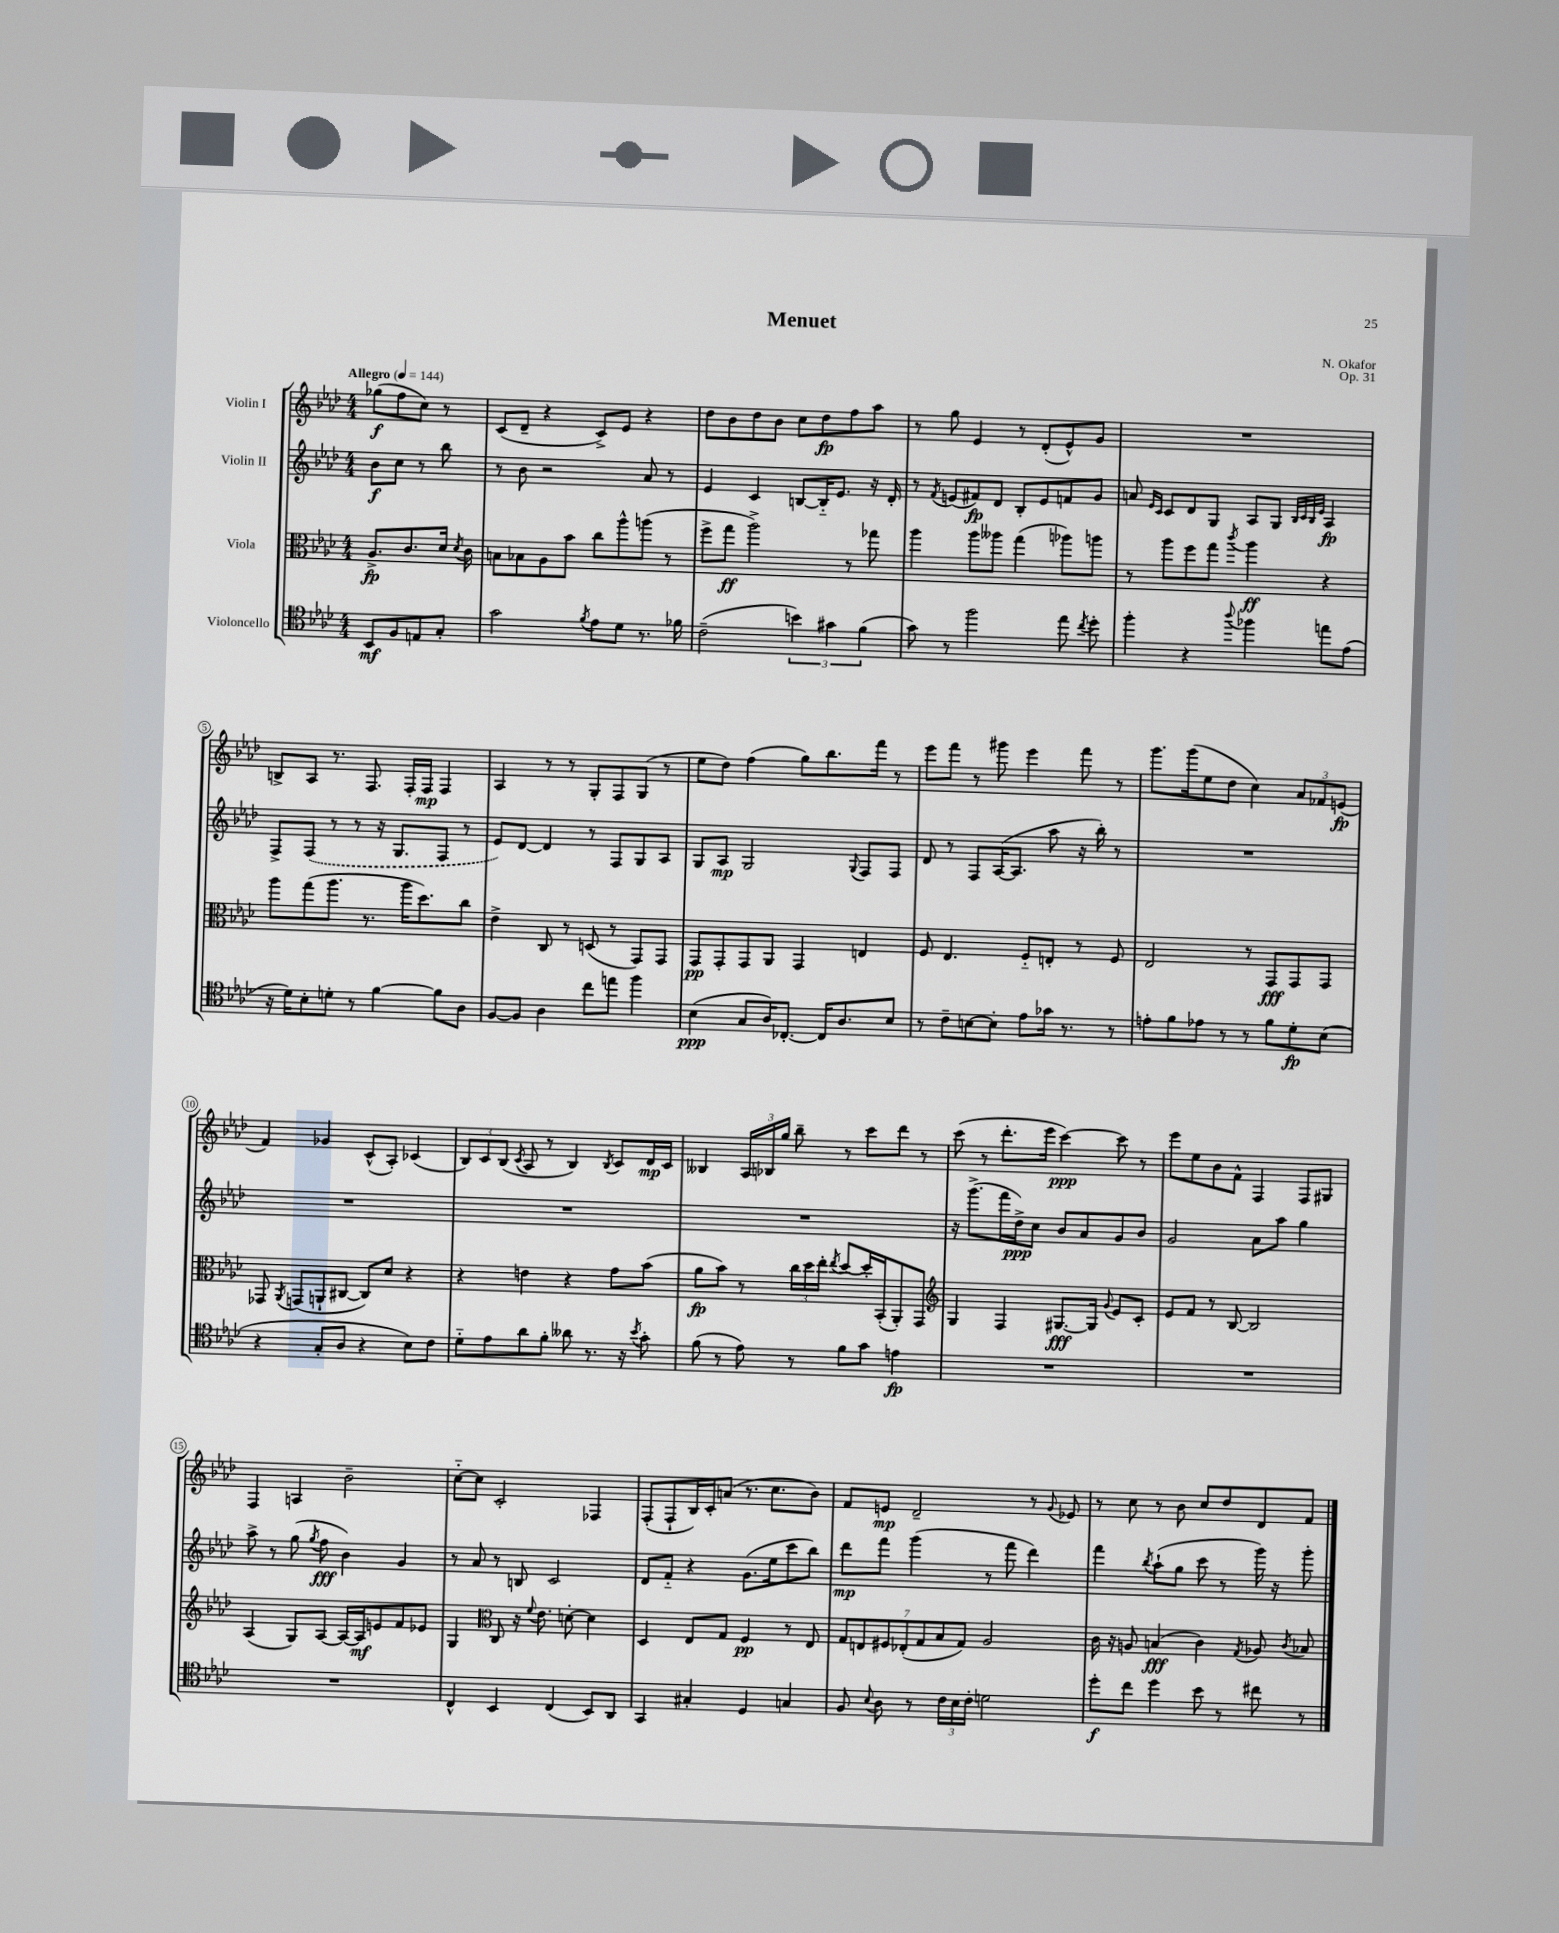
\header { title = "Menuet" composer = "N. Okafor" opus = "Op. 31" }
<<
\new StaffGroup <<
\new Staff = "s0" \with { instrumentName = "Violin I" } {
    \clef treble \key aes \major \numericTimeSignature \time 4/4 \partial 2 \tempo "Allegro" 4 = 144
    \autoBeamOff ges''8[\f( f''8 c''8]) r8 |
    c'8[( des'8]-- r4 c'8[->) ees'8] r4 |
    des''8[ bes'8 des''8 bes'8] c''8[ des''8\fp f''8 aes''8] |
    r8 g''8 ees'4 r8 des'8[-.( ees'8-^) g'8] |
    R1 |
    b8[-> aes8] r8. f8. f16[-. f16]\mp f4 |
    aes4 r8 r8 g8[-. f8 g8]( r8 |
    ees''8[ des''8]) f''4( g''8[) bes''8. f'''16] r8 |
    ees'''8[ f'''8] r8 gis'''8 ees'''4 f'''8 r8 |
    g'''8.[ g'''16( ees''8 des''8] c''4) \tuplet 3/2 { aes'8[ fes'8 e'8]\fp( } |
    f'4) ges'4 c'8[-^( aes8]-.) ces'4( |
    \tuplet 3/2 { bes8[) c'8 bes8]( } \acciaccatura { c'8 } aes8 r8 bes4) \acciaccatura { bes8 } c'8[ des'16\mp c'16] |
    beses4 \tuplet 3/2 { aes16[ bes16 g''16] } bes''8-- r8 c'''8[ des'''8] r8 |
    c'''8( r8 des'''8.[-. ees'''16] c'''4~\ppp) c'''8 r8 |
    ees'''8[ ees''8 bes'8 f'8]-^ f4 f8[ gis8] |
    f4 a4 bes'2-- |
    c''8[~-_ c''8] c'2-. fes4 |
    f8[-.( f8-! bes16) c'16-. a'8]( r8. c''8.[ bes'8]) |
    f'8[ e'8]\mp des'2-- r8 \appoggiatura { g'8 } ees'8 |
    r8 c''8 r8 bes'8 c''8[ des''8 des'8 f'8] \bar "|." |
}
\new Staff = "s1" \with { instrumentName = "Violin II" } {
    \clef treble \key aes \major \numericTimeSignature \time 4/4 \partial 2
    \autoBeamOff bes'8[\f c''8] r8 bes''8 |
    r8 bes'8 r2 aes'8 r8 |
    ees'4 c'4 b8[~ b16-_ ees'8.] r16 des'16-. |
    r8 \acciaccatura { f'8 } e'8[( fis'8\fp) des'8] bes8[-. e'8 f'8 g'8] |
    a'8 \grace { ees'16[ c'16] } c'8[ des'8 g8] aes8[ g8] \grace { bes32[ c'32 bes32 ees'32] } aes4\fp |
    f8[-> \once \slurDashed f8]( r8 r8 r16 g8.[ f8] r8 |
    ees'8[) des'8]~ des'4 r8 f8[ g8 aes8] |
    g8[ aes8]\mp g2 \appoggiatura { g8 } f8[ f8] |
    des'8 r8 f8[ aes16~( aes8.] aes''8 r16 bes''16-.) r8 |
    R1 |
    R1 |
    R1 |
    R1 |
    r16 g'''8.[->( f'''16 des''16->\ppp) c''8] bes'8[ aes'8 g'8 bes'8] |
    g'2 aes'8[ aes''8] g''4 |
    aes''8-> r8 g''8( \acciaccatura { g''8 } f''8\fff bes'4) g'4 |
    r8 aes'8 r8 b8 c'2 |
    des'8[ f'8]-_ r4 g'8.[( ees''16 c'''8 bes''8]) |
    des'''8[\mp f'''8] g'''4( r8 f'''8 des'''4) |
    f'''4 \acciaccatura { bes''8 } aes''8[-!( g''8] c'''8 r8 g'''16) r16 g'''8-. \bar "|." |
}
\new Staff = "s2" \with { instrumentName = "Viola" } {
    \clef alto \key aes \major \numericTimeSignature \time 4/4 \partial 2
    \autoBeamOff aes8.[->\fp c'8. des'16] \acciaccatura { des'8 } c'16 |
    b8[ bes8 aes8 bes'8] c''8[ aes''8-^ a''8]( r8 |
    f''8[-> g''8]\ff aes''2->) r8 ges''8 |
    aes''4 aes''8[ aeses''8] g''4( aes''8[) a''8] |
    r8 aes''8[ f''8 g''8] \acciaccatura { c'''8 } aes''4\ff r4 |
    aes''8[ g''8( aes''8.] r8. aes''16[ des''8.) c''8] |
    ees'4-> c8 r8 d8( r8 g,8[) g,8] |
    g,8[\pp g,8-. g,8 aes,8] g,4 e4 |
    f8 ees4. f8[-_ e8]-. r8 f8 |
    ees2 r8 g,8[\fff g,8 g,8] |
    ges,8 \acciaccatura { aes,8 } g,8[( a,8-! cis8]~ cis8[) des'8] r4 |
    r4 e'4 r4 g'8[ bes'8]( |
    aes'8[\fp bes'8]) r8 \tuplet 3/2 { c''16[ des''16 ees''16]-. } \acciaccatura { ees''8 } des''8[~ des''16-. bes,16-.( aes,8-.) g,8] |
    \clef treble g4 f4 gis8.[~\fff gis16] \appoggiatura { g'8 } ees'8[ c'8]-. |
    ees'8[ f'8] r8 bes8~ bes2 |
    aes4( g8[) aes8]~ aes16[~ aes16\mf e'8 f'8 ees'8] |
    g4 \clef alto c8 r16 \appoggiatura { f'8 } ees'8. d'8~-. d'4 |
    des4 ees8[ g8] f4\pp r8 ees8 |
    \tuplet 7/4 { g8[ e8 fis8 ees8-.( g8 bes8 g8]) } aes2 |
    c'16 r16 a8 b4\fff( c'4) \acciaccatura { g8 } aes8 \acciaccatura { c'8 } bes8 \bar "|." |
}
\new Staff = "s3" \with { instrumentName = "Violoncello" } {
    \clef tenor \key aes \major \numericTimeSignature \time 4/4 \partial 2
    \autoBeamOff bes,8[\mf f8 e8 g8]-. |
    g'2 \acciaccatura { f'8 } ees'8[ des'8] r8. fes'16 |
    c'2--( \tuplet 3/2 { b'4) gis'4 f'4( } |
    g'8) r8 f''2 ees''8 \acciaccatura { c''8 } des''8-. |
    f''4-. r4 \appoggiatura { aes''8 } fes''4 e''8[ ees'8]( |
    r16 des'16[) bes8-. d'8]-. r8 f'4~ f'8[ aes8] |
    f8[~ f8] aes4 c''8[ e''8] f''4 |
    bes4\ppp( g8[ aes16) ces8.]~-. ces16[ aes8. bes8] |
    r8 c'8[-- b8~ b8]-. ees'8[ ges'16] r8. r8 |
    e'8[-. f'8 ees'8] r8 r8 f'8[ des'8-.\fp bes8]( |
    r4 g8[-. aes8] r4 bes8[) c'8] |
    des'8[-_ ees'8 aes'8 f'8]-. aeses'8 r8. r16 \acciaccatura { bes'8 } g'8-. |
    f'8( r8 ees'8) r8 f'8[ g'8] e'4\fp |
    R1 |
    R1 |
    R1 |
    c4-^ bes,4 c4( bes,8[) aes,8] |
    g,4 gis4-. des4 g4 |
    f8 \appoggiatura { bes8 } aes8 r8 \tuplet 3/2 { c'16[ bes16 c'16]-. } d'2 |
    des''8[-.\f c''8] des''4 bes'8 r8 cis''8 r8 \bar "|." |
}
>>
>>
\layout { \context { \Score \override BarNumber.stencil = #(make-stencil-circler 0.1 0.3 ly:text-interface::print) } }
